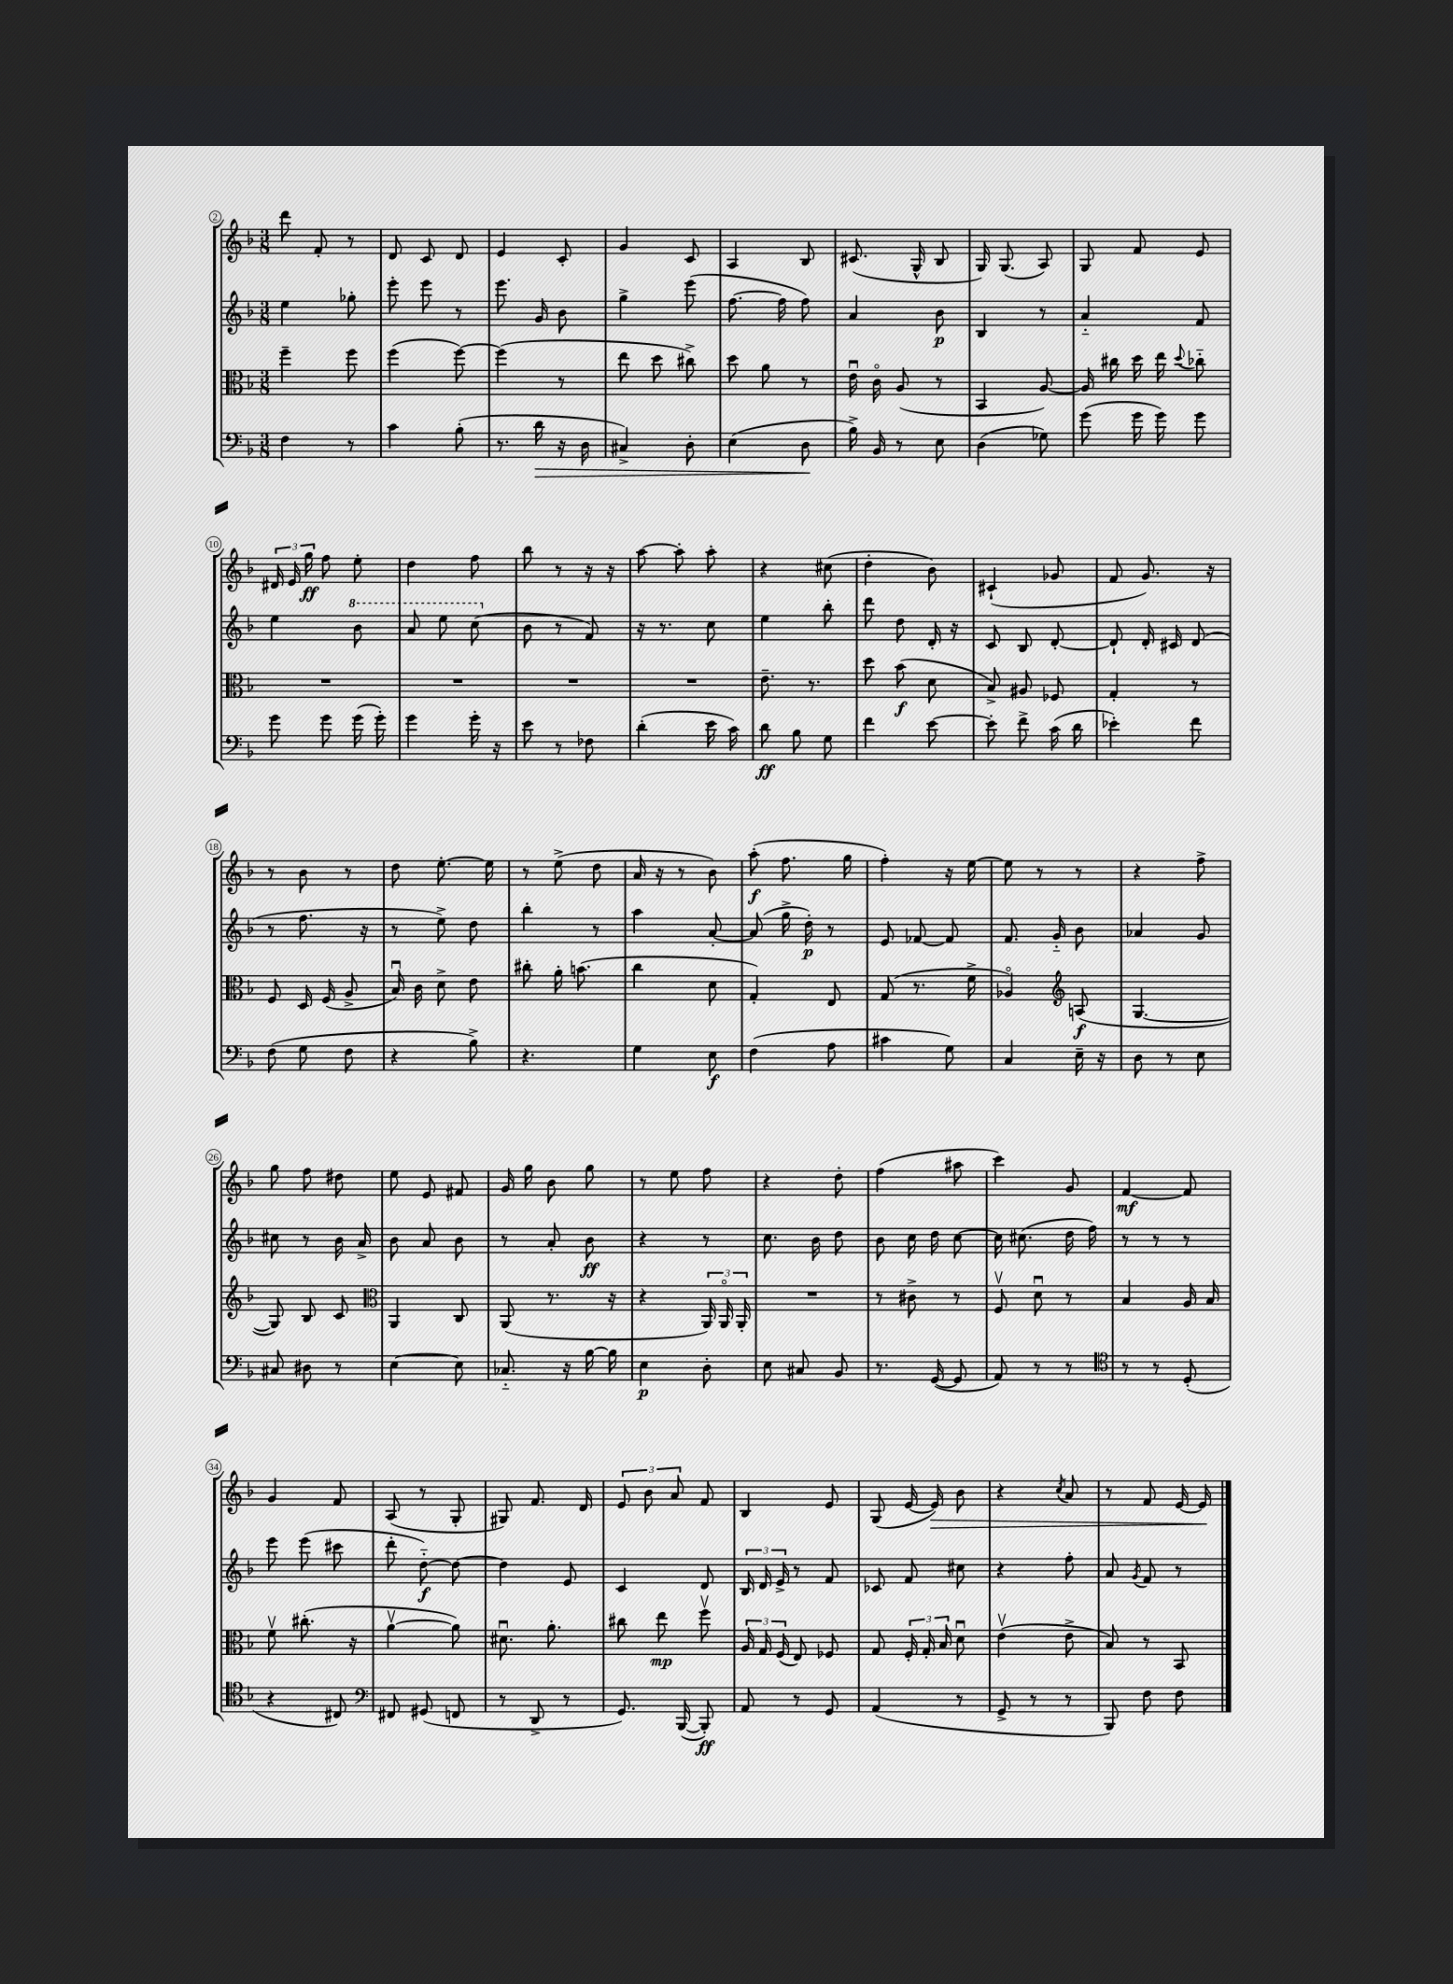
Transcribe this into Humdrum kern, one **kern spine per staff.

**kern	**kern	**kern	**kern
*staff4	*staff3	*staff2	*staff1
*clefF4	*clefC3	*clefG2	*clefG2
*k[b-]	*k[b-]	*k[b-]	*k[b-]
*M3/8	*M3/8	*M3/8	*M3/8
4F	4ff~	4ee	8ddd
.	.	.	8f'
8r	8ff	8gg-'	8r
=	=	=	=
4c	(4ff	8eee'	8d
.	.	8eee	8c
(8B-'	[8ff)	8r	8d
=	=	=	=
8.r	(4ff]	8.eee	4e
16d	.	16g	.
16r	8r	8b-	8c'
16D	.	.	.
=	=	=	=
4C#^)	8ee	4gg^	4g
.	8dd	.	.
8D'	8cc#^)	(8eee	8c
=	=	=	=
(4E	8dd	[8.ff	4A
.	8a	.	.
.	.	16ff]	.
8D	8r	8ff)	8B-
=	=	=	=
16B-^)	16eu	4a	(8.c#
16BB-	16co	.	.
8r	(8A	.	.
.	.	.	16G^^
8E	8r	8b-	8B-
=	=	=	=
(4D	4BB-	4B-	16G)
.	.	.	(8.G
8G-)	[8A)	8r	8A)
=	=	=	=
(8g	16A]	4a'~	8G
.	16cc#	.	.
16g	16dd	.	8f
16g)	16ee	.	.
.	8qqdd	.	.
8g	8cc-'~	8f	8e
=	=	=	=
8g	4.r	4ee	24d#
.	.	.	24e
.	.	.	24gg
8g	.	.	8ff
(16g	.	8bb-	8ee'
16g')	.	.	.
=	=	=	=
4g	4.r	8aa	4dd
.	.	8eee	.
16g'	.	(8ccc	8ff
16r	.	.	.
=	=	=	=
8e	4.r	8b-	8bb-
8r	.	8r	8r
8F-	.	8f)	16r
.	.	.	16r
=	=	=	=
(4d'	4.r	16r	[8aa
.	.	8.r	.
.	.	.	8aa']
16e	.	8cc	8aa'
16c)	.	.	.
=	=	=	=
8d	8.e~	4ee	4r
8B-	.	.	.
.	8.r	.	.
8G	.	8bb-'	(8cc#
=	=	=	=
4f	8dd	8ddd	4dd'
.	(8b-	8dd	.
[8e	8d	16d'	8b-)
.	.	16r	.
=	=	=	=
8e']	8B-^)	8c	(4c#`
8f^	8A#	8B-	.
(16c	8F-	[8d'	8g-
16d	.	.	.
=	=	=	=
4e-')	4G'	8d`]	8f
.	.	16d'	8.g)
.	.	16c#	.
8f	8r	(8d	.
.	.	.	16r
=	=	=	=
(8F	8F	8r	8r
8G	16D	8.ff	8b-
.	(16F	.	.
8F	8A^	.	8r
.	.	16r	.
=	=	=	=
4r	16B-u)	8r	8dd
.	16c	.	.
.	8d^	8ee^)	[8.ee'
8B-^)	8e	8dd	.
.	.	.	16ee]
=	=	=	=
4.r	8cc#'	4bb-'	8r
.	16a'	.	(8ee^
.	(8.b	.	.
.	.	8r	8dd
=	=	=	=
4G	4cc	4aa	16a
.	.	.	16r
.	.	.	8r
8E	8d	[8a'	8b-)
=	=	=	=
(4F	4G')	(8a]	(8aa'
.	.	16gg^	8.ff
.	.	16dd')	.
8A	8E	8r	.
.	.	.	16gg
=	=	=	=
4c#	(8G	8e	4ff')
.	8.r	[8f-	.
8G)	.	8f-]	16r
.	16f^	.	[16ee
=	=	=	=
4C	4A-o)	8.f	8ee]
.	.	.	8r
.	.	16g'~	.
*	*clefG2	*	*
16E~	(8A	8b-	8r
16r	.	.	.
=	=	=	=
8D	[4.G	4a-	4r
8r	.	.	.
8E	.	8g	8ff^
=	=	=	=
8C#	8G])	8cc#	8gg
8D#	8B-	8r	8ff
8r	8c	16b-	8dd#
.	.	16a^	.
=	=	=	=
*	*clefC3	*	*
[4E	4AA	8b-	8ee
.	.	8a	8e
8E]	8C	8b-	8f#
=	=	=	=
8.C-'~	(8AA	8r	16g
.	.	.	16gg
.	8.r	8a'	8b-
16r	.	.	.
[16B-	.	8b-	8gg
16B-]	16r	.	.
=	=	=	=
4E	4r	4r	8r
.	.	.	8ee
8D'	24AA)	8r	8ff
.	24AAo	.	.
.	24AA'	.	.
=	=	=	=
8E	4.r	8.cc	4r
8C#	.	.	.
.	.	16b-	.
8BB-	.	8dd	8dd'
=	=	=	=
8.r	8r	8b-	(4ff
.	8c#^	16cc	.
([16GG	.	16dd	.
8GG]	8r	[8cc	8aa#
=	=	=	=
8AA)	8Fv	16cc]	4ccc)
.	.	(8.cc#	.
8r	8du	.	.
8r	8r	16dd	8g
.	.	16ff)	.
=	=	=	=
*clefC4	*	*	*
8r	4B-	8r	[4f
8r	.	8r	.
(8D'	16A	8r	8f]
.	16B-	.	.
=	=	=	=
4r	8fv	8eee	4g
.	(8.cc#'	(8eee	.
8C#)	.	8ccc#	8f
.	16r	.	.
=	=	=	=
*clefF4	*	*	*
8FF#	[4av	8ddd'	(8A
(8GG#	.	[8dd'~)	8r
8FF	8a])	8dd_	8G'
=	=	=	=
8r	8.d#u	4dd]	8G#)
8DD^	.	.	8.f
.	8.a'	.	.
8r	.	8e	.
.	.	.	16d
=	=	=	=
8.GG)	8cc#	4c	12e
.	.	.	12b-
.	8ee	.	.
.	.	.	12a
([16BBB-	.	.	.
8BBB-'])	8ffv	8d	8f
=	=	=	=
8AA	24A	24B-	4B-
.	24G	24d	.
.	(24F	24e^	.
8r	8E)	8r	.
8GG	8F-	8f	8e
=	=	=	=
(4AA	8G	8c-	(8G
.	24F'	8f	[16e
.	24G'	.	.
.	.	.	16e])
.	24B-	.	.
8r	8du	8cc#	8b-
=	=	=	=
8GG^	(4ev	4r	4r
8r	.	.	.
.	.	.	8qcc
8r	8e^	8ff'	8a
=	=	=	=
8BBB-)	8B-)	8a	8r
.	.	8qg	.
8F	8r	8f	8f
8F	8BB-	8r	[16e
.	.	.	16e]
==	==	==	==
*-	*-	*-	*-
